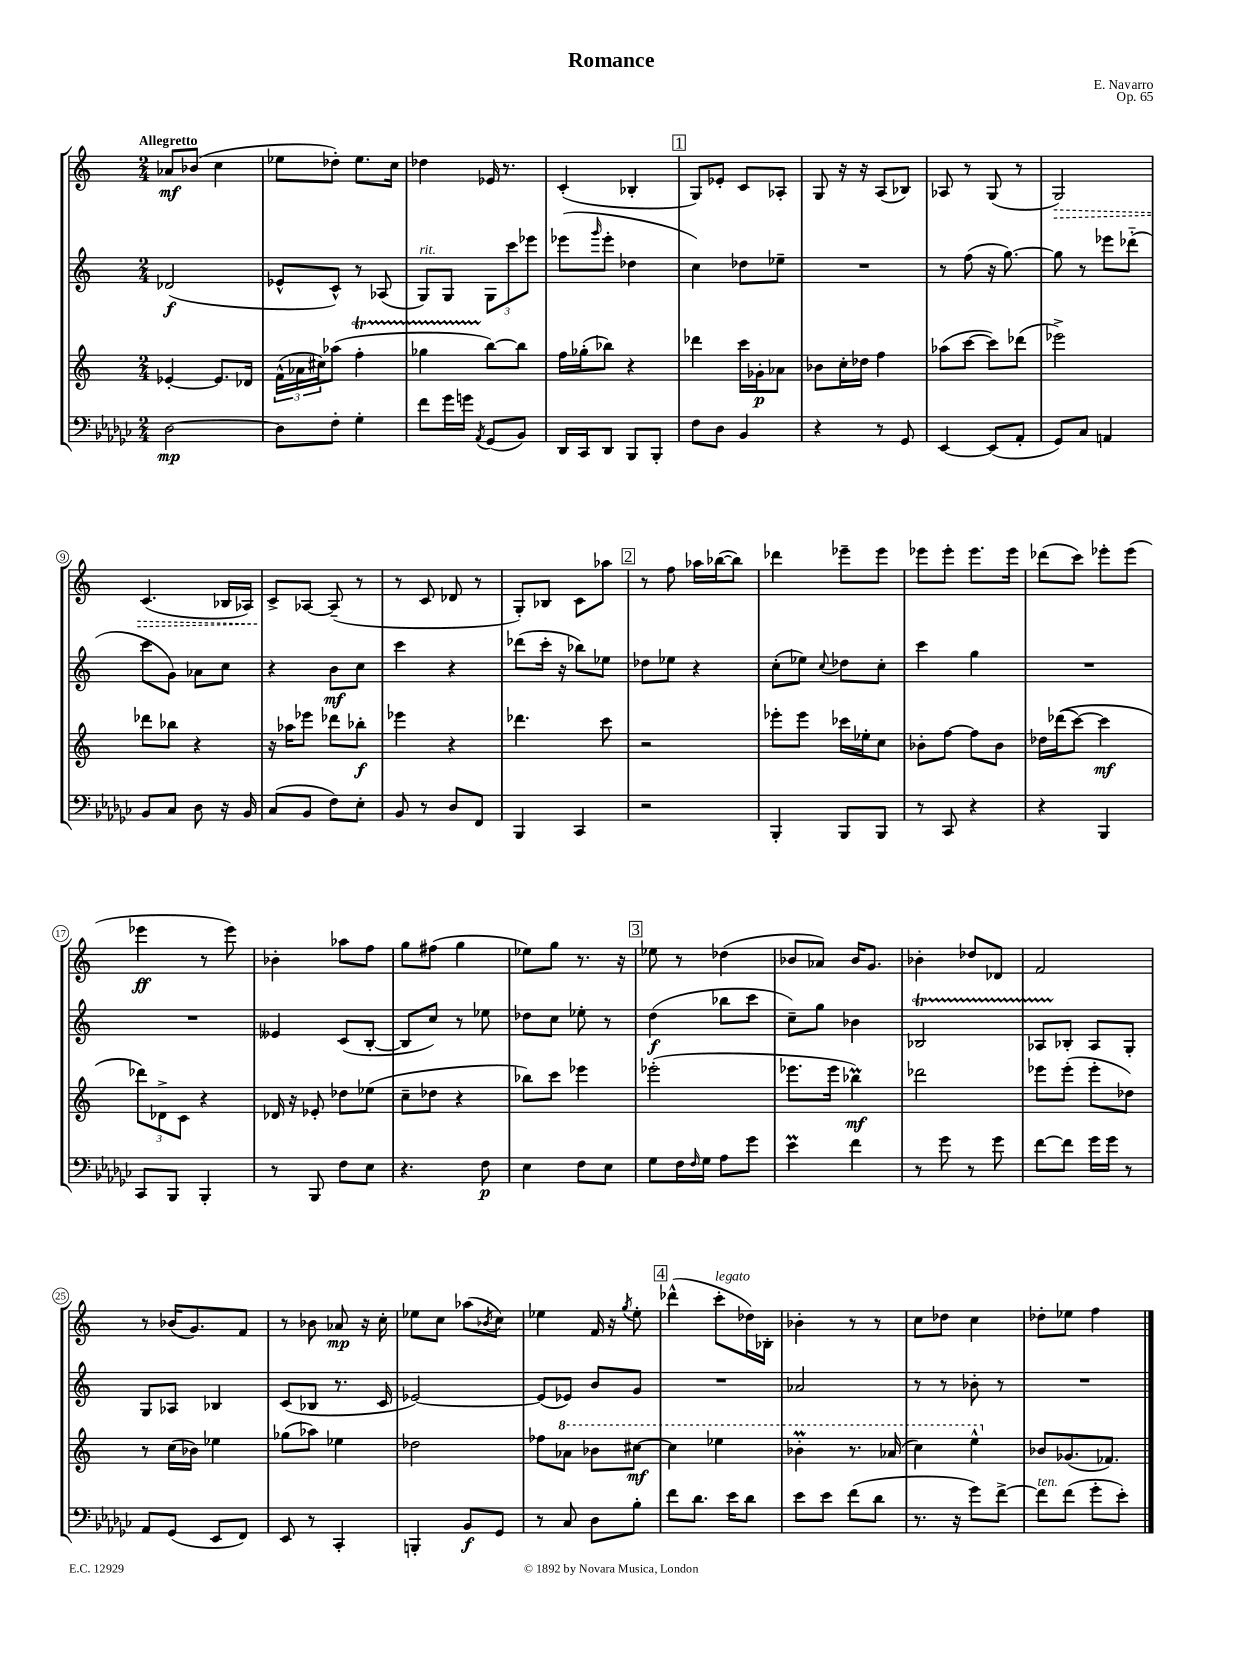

**kern	**dynam	**kern	**dynam	**kern	**dynam	**kern	**dynam
*part4	*part4	*part3	*part3	*part2	*part2	*part1	*part1
*staff4	*staff4	*staff3	*staff3	*staff2	*staff2	*staff1	*staff1
*clefF4	*	*clefG2	*	*clefG2	*	*clefG2	*
*k[b-e-a-d-g-c-]	*	*k[]	*	*k[]	*	*k[]	*
*M2/4	*	*M2/4	*	*M2/4	*	*M2/4	*
=1	=1	=1	=1	=1	=1	=1	=1
!	!	!	!	!	!	!LO:TX:a:B:t=Allegretto	!
[2D-\	mp	[4e-X'/	.	(2d-X/	f	8a-X/L	mf
.	.	.	.	.	.	(8b-X/J	.
.	.	8.e-/L]	.	.	.	4cc\	.
.	.	16d-X/Jk	.	.	.	.	.
=2	=2	=2	=2	=2	=2	=2	=2
8D-\L]	.	(24f^^\LL	.	8e-X^^/L	.	8ee-X\L	.
.	.	24a-X\	.	.	.	.	.
.	.	24cc#X\J)	.	.	.	.	.
8F'\J	.	(8aa-X\J	.	8c^^/J)	.	8dd-X'\J)	.
4G-'\	.	4ffT'\	.	8r	.	8.ee-\L	.
.	.	.	.	(8A-X/	.	.	.
.	.	.	.	.	.	16cc\Jk	.
=3	=3	=3	=3	=3	=3	=3	=3
!	!	!	!	!LO:TX:a:i:t=rit.	!	!	!
8f\L	.	4gg-XTTT\	.	8G/L)	.	4dd-X\	.
16g-\L	.	.	.	8G/J	.	.	.
16gn\JJ	.	.	.	.	.	.	.
8qAA-/	.	.	.	.	.	.	.
(8GG-/L	.	[8bb\L)	.	12G\L	.	16e-X/	.
.	.	.	.	.	.	8.r	.
.	.	.	.	12ccc\	.	.	.
8BB-/J)	.	8bb\J]	.	.	.	.	.
.	.	.	.	12eee-X\J	.	.	.
=4	=4	=4	=4	=4	=4	=4	=4
16DD-/LL	.	16ff\LL	.	(8eee-X\L	.	(4c'/	.
16CC-/J	.	(16gg-X'\J	.	.	.	.	.
.	.	.	.	16qqggg/	.	.	.
8DD-/J	.	8bb-X\J)	.	8eee-'\J	.	.	.
8BBB-/L	.	4r	.	4dd-X\	.	4B-X'/	.
8BBB-'/J	.	.	.	.	.	.	.
!!LO:REH:place=s1:t=1
=5	=5	=5	=5	=5	=5	=5	=5
8F\L	.	4ddd-X\	.	4cc\)	.	8G/L)	.
8D-\J	.	.	.	.	.	8e-X'/J	.
4BB-/	.	16ccc\LL	.	8dd-X\L	.	8c/L	.
.	.	16g-X'\J	p	.	.	.	.
.	.	8a-X\J	.	8ee-X~\J	.	8A-X'/J	.
=6	=6	=6	=6	=6	=6	=6	=6
4r	.	8b-X\L	.	2r	.	8G/	.
.	.	16cc'\L	.	.	.	16r	.
.	.	16dd-X\JJ	.	.	.	16r	.
8r	.	4ff\	.	.	.	(8A/L	.
8GG-/	.	.	.	.	.	8B-X/J)	.
=7	=7	=7	=7	=7	=7	=7	=7
[4EE-/	.	(8aa-X\L	.	8r	.	8A-X/	.
.	.	[8ccc\J	.	(8ff\	.	8r	.
(8EE-/L]	.	8ccc\L])	.	16r	.	(8G/	.
.	.	.	.	[8.gg\)	.	.	.
8AA-'/J	.	(8ddd-X\J	.	.	.	8r	.
=8	=8	=8	=8	=8	=8	=8	=8
!	!	!	!	!	!	!	!LO:HP:b
8GG-/L)	.	2eee-X^\)	.	8gg\]	.	2G/)	>
8C-/J	.	.	.	8r	.	.	.
4AAn/	.	.	.	8eee-X\L	.	.	.
.	.	.	.	(8ddd-X\J	.	.	.
!!LO:LB:g=z
=9	=9	=9	=9	=9	=9	=9	=9
8BB-/L	.	8ddd-X\L	.	8ccc\L	.	(4.c/	.
8C-/J	.	8bb-X\J	.	8g\J)	.	.	.
8D-\	.	4r	.	8a-X\L	.	.	.
16r	.	.	.	8cc\J	.	16B-X/LL	.
16BB-/	.	.	.	.	.	16A-X/JJ)	.
=10	=10	=10	=10	=10	=10	=10	=10
(8C-/L	.	16r	.	4r	.	8c^/L	.
.	.	16aa-X\KL	.	.	.	.	.
8BB-/J	.	8eee-X\J	.	.	.	[8A-X/J	]
8F\L)	.	8ddd-X\L	.	8b\L	mf	(8A-~/]	.
8E-'\J	.	8bb-X'\J	f	8cc\J	.	8r	.
=11	=11	=11	=11	=11	=11	=11	=11
8BB-/	.	4eee-X\	.	4ccc\	.	8r	.
8r	.	.	.	.	.	8c/	.
8D-/L	.	4r	.	4r	.	8d-X/	.
8FF/J	.	.	.	.	.	8r	.
=12	=12	=12	=12	=12	=12	=12	=12
4BBB-/	.	4.ddd-X\	.	(8ddd-X\L	.	8G'/L)	.
.	.	.	.	16ccc'\Jk	.	8B-X/J	.
.	.	.	.	16r	.	.	.
4CC-/	.	.	.	8bb-X\L)	.	8c\L	.
.	.	8ccc\	.	8ee-X\J	.	8aa-X\J	.
!!LO:REH:place=s1:t=2
=13	=13	=13	=13	=13	=13	=13	=13
2r	.	2r	.	8dd-X\L	.	8r	.
.	.	.	.	8ee-X\J	.	8ff\	.
.	.	.	.	4r	.	16aa-X\LL	.
.	.	.	.	.	.	([16bb-X\J	.
.	.	.	.	.	.	8bb-\J])	.
=14	=14	=14	=14	=14	=14	=14	=14
4BBB-'/	.	8eee-X'\L	.	(8cc'\L	.	4ddd-X\	.
.	.	8eee-\J	.	8ee-X\J)	.	.	.
.	.	.	.	8qqcc/	.	.	.
8BBB-/L	.	16ccc-X\LL	.	8dd-X\L	.	8eee-X~\L	.
.	.	16ee-X'\J	.	.	.	.	.
8BBB-/J	.	8cc\J	.	8cc'\J	.	8eee-\J	.
=15	=15	=15	=15	=15	=15	=15	=15
8r	.	8b-X'\L	.	4ccc\	.	8eee-X\L	.
8CC-/	.	[8ff\J	.	.	.	8eee-'\J	.
4r	.	8ff\L]	.	4gg\	.	8.eee-\L	.
.	.	8b-\J	.	.	.	.	.
.	.	.	.	.	.	16eee-\Jk	.
=16	=16	=16	=16	=16	=16	=16	=16
4r	.	16dd-X\LL	.	2r	.	(8ddd-X\L	.
.	.	((16ddd-X\J	.	.	.	.	.
.	.	[8ccc\J)	.	.	.	8ccc\J)	.
4BBB-/	.	4ccc\]	mf	.	.	8eee-X'\L	.
.	.	.	.	.	.	(8eee-\J	.
!!LO:LB:g=z
=17	=17	=17	=17	=17	=17	=17	=17
8CC-/L	.	12ddd-X\L)	.	2r	.	4eee-X\	ff
.	.	12d-X^\	.	.	.	.	.
8BBB-/J	.	.	.	.	.	.	.
.	.	12c\J	.	.	.	.	.
4BBB-'/	.	4r	.	.	.	8r	.
.	.	.	.	.	.	8eee-\)	.
=18	=18	=18	=18	=18	=18	=18	=18
8r	.	16d-X/	.	4e--X/	.	4b-X'\	.
.	.	16r	.	.	.	.	.
8BBB-/	.	8e-X'/	.	.	.	.	.
8F\L	.	8dd-X\L	.	(8c/L	.	8aa-X\L	.
8E-\J	.	(8ee-X\J	.	[8B'/J	.	8ff\J	.
=19	=19	=19	=19	=19	=19	=19	=19
4.r	.	8cc~\L	.	8B/L]	.	8gg\L	.
.	.	8dd-X\J	.	8cc/J)	.	(8ff#X\J	.
.	.	4r	.	8r	.	4gg\	.
8F\	p	.	.	8ee-X\	.	.	.
=20	=20	=20	=20	=20	=20	=20	=20
4E-\	.	8bb-X\L)	.	8dd-X\L	.	8ee-X\L)	.
.	.	8ccc\J	.	8cc\J	.	8gg\J	.
8F\L	.	4eee-X\	.	8ee-X'\	.	8.r	.
8E-\J	.	.	.	8r	.	.	.
.	.	.	.	.	.	16r	.
!!LO:REH:place=s1:t=3
=21	=21	=21	=21	=21	=21	=21	=21
8G-\L	.	(2eee-X'\	.	(4dd\	f	8ee-X\	.
16F\L	.	.	.	.	.	8r	.
16qqF/	.	.	.	.	.	.	.
16G-\JJ	.	.	.	.	.	.	.
8A-\L	.	.	.	8bb-X\L	.	(4dd-X\	.
8g-\J	.	.	.	8ccc\J	.	.	.
=22	=22	=22	=22	=22	=22	=22	=22
4e-M\	.	8.eee-X\L	.	8cc~\L)	.	8b-X/L	.
.	.	.	.	8gg\J	.	8a-X/J)	.
.	.	16eee-\Jk	.	.	.	.	.
4f\	.	4bb-XM\)	mf	4b-X\	.	16b-/KL	.
.	.	.	.	.	.	8.g/J	.
=23	=23	=23	=23	=23	=23	=23	=23
8r	.	2ddd-X\	.	2B-XT/	.	4b-X'\	.
8g-\	.	.	.	.	.	.	.
8r	.	.	.	.	.	8dd-X/L	.
8g-\	.	.	.	.	.	8d-X/J	.
=24	=24	=24	=24	=24	=24	=24	=24
[8f\L	.	8eee-X\L	.	8A-XTTT/L	.	2f/	.
8f\J]	.	(8eee-'\J	.	8B-X'/J	.	.	.
16g-\LL	.	8eee-'\L	.	8A-/L	.	.	.
16g-\JJ	.	.	.	.	.	.	.
8r	.	8dd-X\J)	.	8G'/J	.	.	.
!!LO:LB:g=z
=25	=25	=25	=25	=25	=25	=25	=25
8AA-/L	.	8r	.	8G/L	.	8r	.
(8GG-/J	.	(16cc\LL	.	8A-X/J	.	(16b-X/KL	.
.	.	16b-X\JJ)	.	.	.	8.g/)	.
8EE-/L	.	4ee-X\	.	4B-X/	.	.	.
8FF/J)	.	.	.	.	.	8f/J	.
=26	=26	=26	=26	=26	=26	=26	=26
8EE-/	.	(8gg-X\L	.	(8c/L	.	8r	.
8r	.	8aa-X\J)	.	8B-X/J	.	8b-X\	.
4CC-'/	.	4ee-X\	.	8.r	.	8a-X/	mp
.	.	.	.	.	.	16r	.
.	.	.	.	16c/	.	16cc'\	.
=27	=27	=27	=27	=27	=27	=27	=27
4BBBn'/	.	2dd-X\	.	[2e-X/)	.	8ee-X\L	.
.	.	.	.	.	.	8cc\J	.
8BB-/L	f	.	.	.	.	(8aa-X\L	.
.	.	.	.	.	.	8qb-X/	.
8GG-/J	.	.	.	.	.	8cc\J)	.
=28	=28	=28	=28	=28	=28	=28	=28
8r	.	8ff-X\L	.	(8e-/L]	.	4ee-X\	.
*	*	*8va	*	*	*	*	*
8C-/	.	8aa-X\J	.	8e-X/J)	.	.	.
8D-\L	.	8bb-X\L	.	8b/L	.	16f/	.
.	.	.	.	.	.	16r	.
.	.	.	.	.	.	8qgg/	.
8B-'\J	.	[8ccc#X\J	mf	8g/J	.	8ee-'\	.
!!LO:REH:place=s1:t=4
=29	=29	=29	=29	=29	=29	=29	=29
8f\L	.	4ccc#\]	.	2r	.	(4ddd-X^^\	.
8.d-\J	.	.	.	.	.	.	.
!	!	!	!	!	!	!LO:TX:a:i:t=legato	!
.	.	4eee-X\	.	.	.	8ccc'\L	.
16e-\KL	.	.	.	.	.	.	.
8d-\J	.	.	.	.	.	16dd-X\L)	.
.	.	.	.	.	.	16B-X'\JJ	.
=30	=30	=30	=30	=30	=30	=30	=30
8e-\L	.	4bb-XM'\	.	2a-X/	.	4b-X'\	.
8e-\J	.	.	.	.	.	.	.
(8f\L	.	8.r	.	.	.	8r	.
8d-\J	.	.	.	.	.	8r	.
.	.	(16aa-X/	.	.	.	.	.
=31	=31	=31	=31	=31	=31	=31	=31
8.r	.	4ccc\)	.	8r	.	8cc\L	.
.	.	.	.	8r	.	8dd-X\J	.
16r	.	.	.	.	.	.	.
8g-\L)	.	4eee^^\	.	8b-X'\	.	4cc\	.
[8f^\J	.	.	.	8r	.	.	.
=32	=32	=32	=32	=32	=32	=32	=32
*	*	*X8va	*	*	*	*	*
!LO:TX:a:i:t=ten.	!	!	!	!	!	!	!
8f\L]	.	8b-X/L	.	2r	.	8dd-X'\L	.
(8f\J	.	(8.g-X/	.	.	.	8ee-X\J	.
8g-'\L	.	.	.	.	.	4ff\	.
.	.	8.f-X/J)	.	.	.	.	.
8e-'\J)	.	.	.	.	.	.	.
==	==	==	==	==	==	==	==
*-	*-	*-	*-	*-	*-	*-	*-
